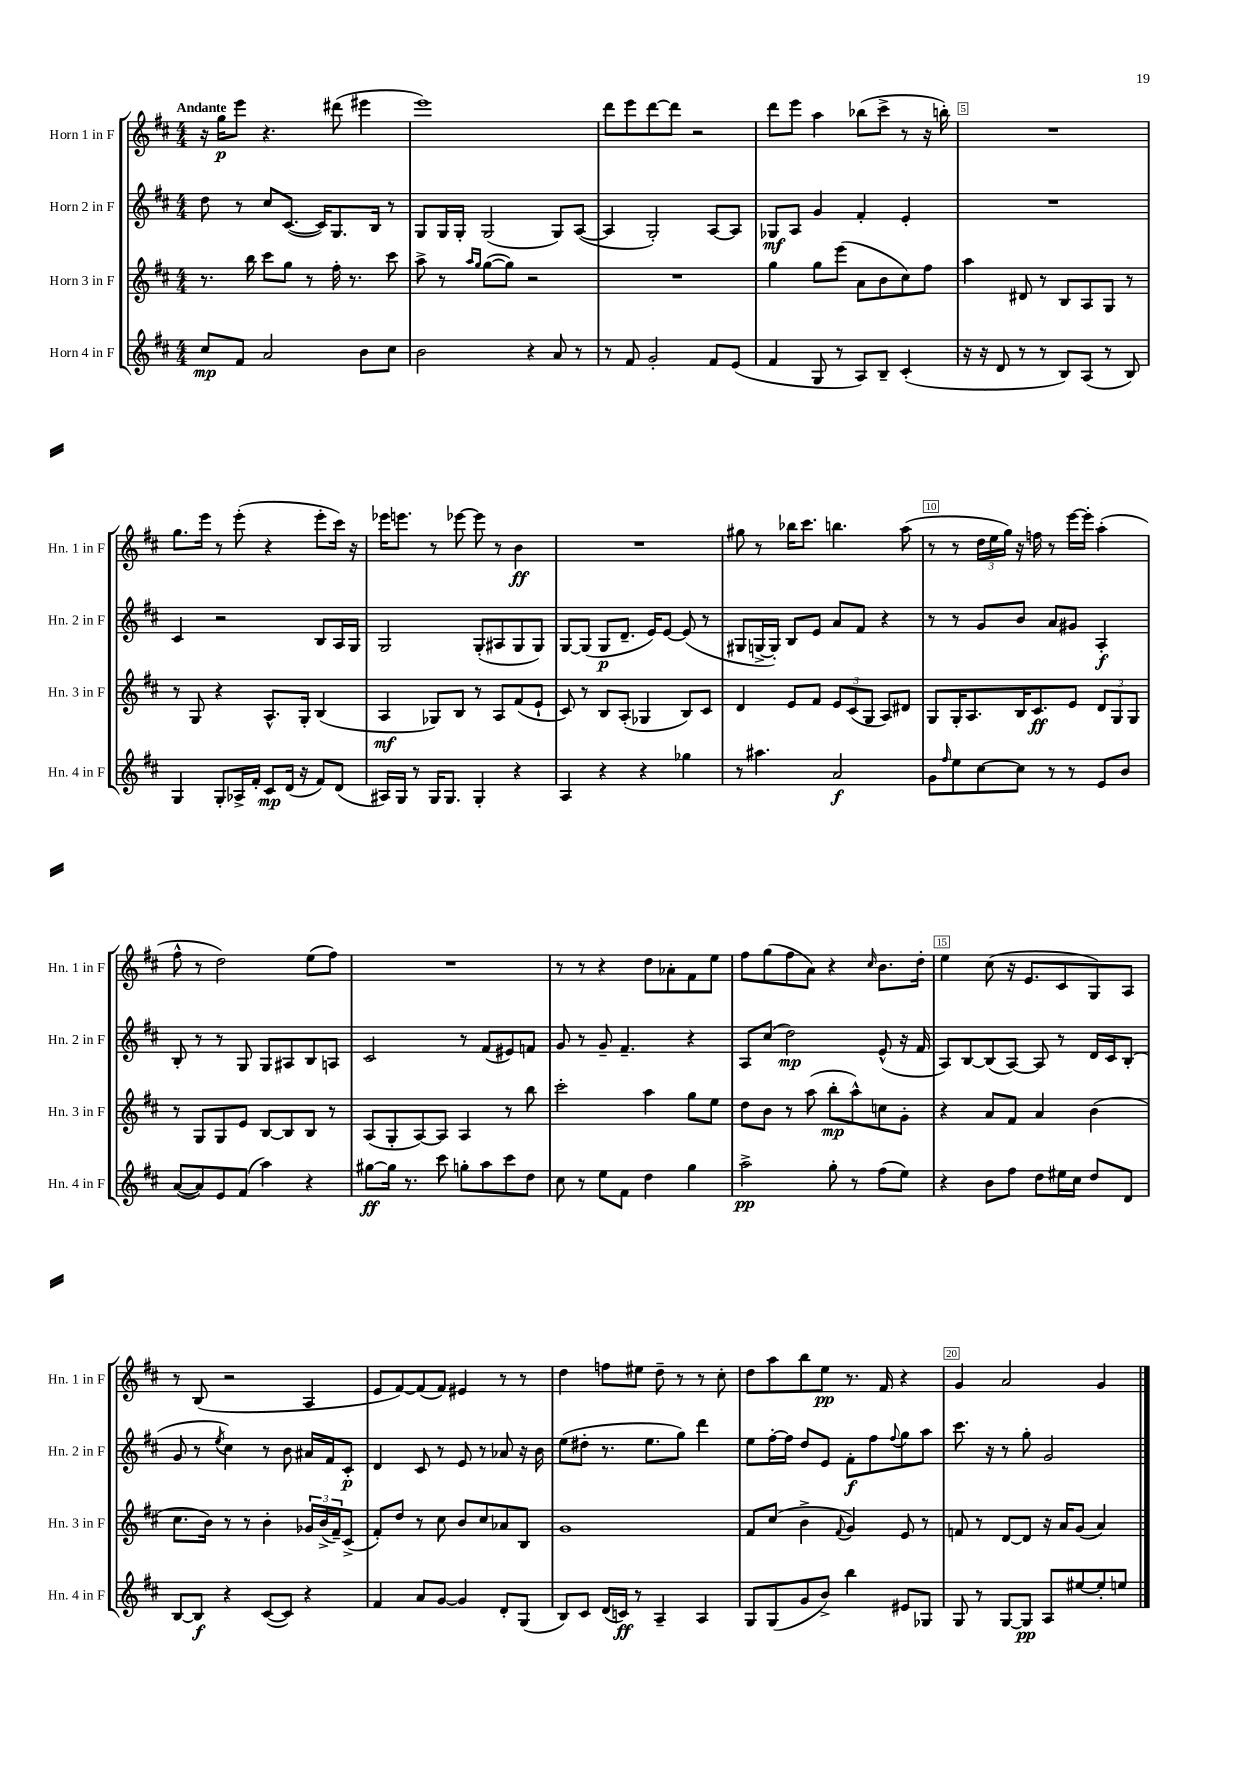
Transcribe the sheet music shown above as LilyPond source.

<<
\new StaffGroup <<
\new Staff = "s0" \with { instrumentName = "Horn 1 in F" shortInstrumentName = "Hn. 1 in F" } {
    \clef treble \key d \major \numericTimeSignature \time 4/4 \tempo "Andante"
    r16 g''16\p e'''8 r4. dis'''8( eis'''4 |
    e'''1) |
    d'''8 e'''8 d'''8~ d'''8 r2 |
    d'''8 e'''8 a''4 bes''8( cis'''8-> r8 r16 b''16-.) |
    R1 |
    g''8. e'''16 r8 e'''8-.( r4 e'''8-. cis'''16) r16 |
    ees'''16 e'''8. r8 ees'''8~ ees'''8 r8 b'4\ff |
    R1 |
    gis''8 r8 bes''16 cis'''8. b''4. a''8( |
    r8 r8 \tuplet 3/2 { d''16 e''16 g''16) } r16 f''16 r8 e'''16~ e'''16-. a''4-.( |
    fis''8-^ r8 d''2) e''8( fis''8) |
    R1 |
    r8 r8 r4 d''8 aes'8-. fis'8 e''8 |
    fis''8 g''8( fis''8 a'8) r4 \grace { cis''16 } b'8. d''16-. |
    e''4 cis''8( r16 e'8. cis'8 g8) a8 |
    r8 b8( r2 a4 |
    e'8 fis'8~) fis'8( fis'8) eis'4 r8 r8 |
    d''4 f''8 eis''8 d''8-- r8 r8 cis''8-. |
    d''8 a''8 b''8 e''8\pp r8. fis'16 r4 |
    g'4 a'2 g'4 \bar "|." |
}
\new Staff = "s1" \with { instrumentName = "Horn 2 in F" shortInstrumentName = "Hn. 2 in F" } {
    \clef treble \key d \major \numericTimeSignature \time 4/4
    d''8 r8 cis''8 cis'8.~( cis'16) g8. b16 r8 |
    g8 g16 g16-. g2( g8) a8~( |
    a4 g2-.) a8~ a8 |
    ges8\mf a8 g'4 fis'4-. e'4-. |
    R1 |
    cis'4 r2 b8 a16 g16 |
    g2 g8-.( ais8 g8 g8) |
    g8~ g8( g8\p d'8.-- e'16) e'8~ e'8( r8 |
    gis8 g16~-> g16-.) b8 e'8 a'8 fis'8 r4 |
    r8 r8 g'8 b'8 a'8 gis'8 a4-.\f |
    b8-. r8 r8 g8 g8 ais8 b8 a8 |
    cis'2 r8 fis'8( eis'8) f'8 |
    g'8 r8 g'8-- fis'4.-- r4 |
    a8 cis''8( d''2\mp) e'8-^( r16 fis'16 |
    a8) b8~ b8( a8~) a8 r8 d'16 cis'16 b8-.( |
    g'8 r8 \acciaccatura { e''8 } cis''4) r8 b'8 ais'16 fis'16 cis'8-.\p |
    d'4 cis'8 r8 e'8 r8 aes'8 r16 b'16 |
    e''8( dis''8-. r8. e''8. g''8) d'''4 |
    e''8 fis''16~-. fis''16 d''8 e'8 fis'8-.\f fis''8 \appoggiatura { fis''8 } g''8 a''8 |
    cis'''8. r16 r8 g''8-. g'2 \bar "|." |
}
\new Staff = "s2" \with { instrumentName = "Horn 3 in F" shortInstrumentName = "Hn. 3 in F" } {
    \clef treble \key d \major \numericTimeSignature \time 4/4
    r8. b''16 cis'''8 g''8 r8 fis''16-. r8. cis'''8 |
    a''8-> r8 \grace { a''16 g''16 } g''8~( g''8) r2 |
    R1 |
    g''4 g''8 e'''8( a'8 b'8 cis''8) fis''8 |
    a''4 dis'8 r8 b8 a8 g8 r8 |
    r8 g8 r4 a8.-^ g16-. b4( |
    a4\mf ges8) b8 r8 a8 fis'8( e'8-! |
    cis'8) r8 b8 a8-.( ges4 b8) cis'8 |
    d'4 e'8 fis'8 \tuplet 3/2 { e'8 cis'8( g8 } a8) dis'8 |
    g8 g16-. a8. b16 cis'8.\ff e'8 \tuplet 3/2 { d'8 g8 g8 } |
    r8 g8 g8 e'8 b8~ b8 b8 r8 |
    a8( g8-. a8~) a8 a4 r8 b''8 |
    cis'''2-. a''4 g''8 e''8 |
    d''8 b'8 r8 a''8( b''8-.\mp a''8-^) c''8 g'8-. |
    r4 a'8 fis'8 a'4 b'4( |
    cis''8. b'16) r8 r8 b'4-. \tuplet 3/2 { ges'16 b'16->( fis'16--) } cis'8->( |
    fis'8-.) d''8 r8 cis''8 b'8 cis''8 aes'8 b8 |
    g'1 |
    fis'8 cis''8( b'4-> \appoggiatura { fis'8 } g'4) e'8 r8 |
    f'8 r8 d'8~ d'8 r16 a'16 g'8( a'4) \bar "|." |
}
\new Staff = "s3" \with { instrumentName = "Horn 4 in F" shortInstrumentName = "Hn. 4 in F" } {
    \clef treble \key d \major \numericTimeSignature \time 4/4
    cis''8\mp fis'8 a'2 b'8 cis''8 |
    b'2 r4 a'8 r8 |
    r8 fis'8 g'2-. fis'8 e'8( |
    fis'4 g8 r8 a8) b8-- cis'4-.( |
    r16 r16 d'8 r8 r8 b8) a8( r8 b8) |
    g4 g8-. aes16-> fis'16-. cis'8\mp d'16( r16 fis'8) d'8( |
    ais16) g16 r8 g16 g8. g4-. r4 |
    a4 r4 r4 ges''4 |
    r8 ais''4. a'2\f |
    g'8 \grace { fis''16 } e''8 cis''8~ cis''8 r8 r8 e'8 b'8 |
    a'8~( a'8) e'8 fis'8( a''4) r4 |
    gis''8~\ff gis''16 r8. cis'''8 g''8-. a''8 cis'''8 d''8 |
    cis''8 r8 e''8 fis'8 d''4 g''4 |
    a''2->\pp g''8-. r8 fis''8( e''8) |
    r4 b'8 fis''8 d''8 eis''16 cis''16 d''8 d'8 |
    b8~ b8\f r4 cis'8~( cis'8) r4 |
    fis'4 a'8 g'8~ g'4 d'8-. g8( |
    b8) cis'8 d'16( c'16\ff) r8 a4-- a4 |
    g8 g8( g'8 b'8->) b''4 eis'8 ges8 |
    g8 r8 g8~ g8\pp a8 eis''8~ eis''8-. e''8 \bar "|." |
}
>>
>>
\layout { \context { \Score \override BarNumber.break-visibility = ##(#f #t #t) barNumberVisibility = #(every-nth-bar-number-visible 5) \override BarNumber.stencil = #(make-stencil-boxer 0.1 0.3 ly:text-interface::print) } }
